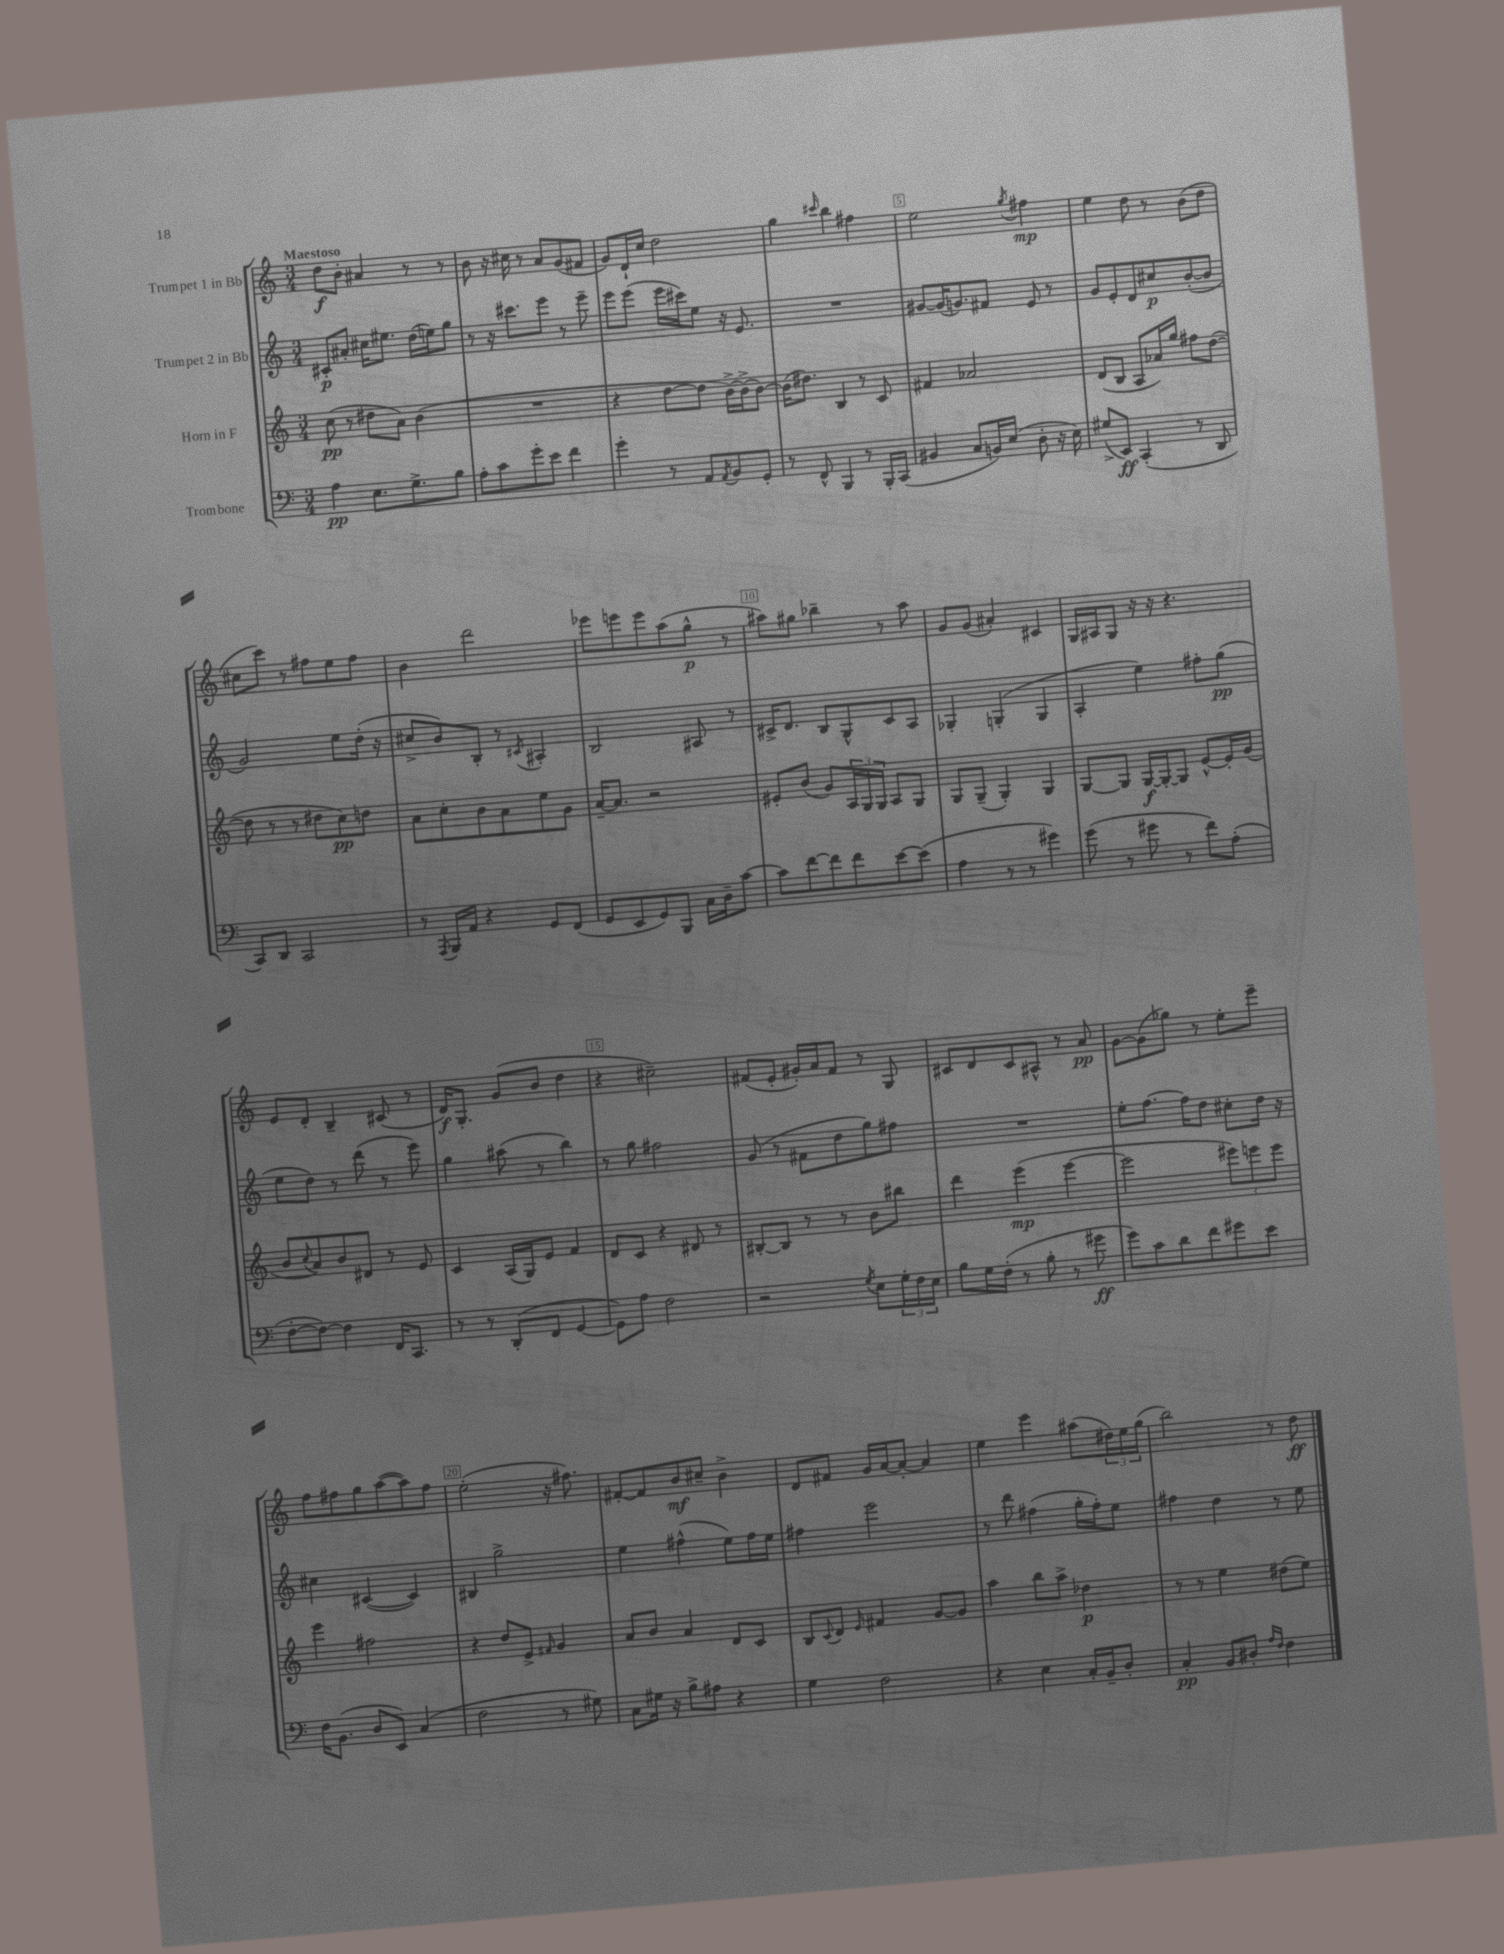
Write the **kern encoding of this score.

**kern	**kern	**kern	**kern
*staff4	*staff3	*staff2	*staff1
*clefF4	*clefG2	*clefG2	*clefG2
*k[]	*k[]	*k[]	*k[]
*M3/4	*M3/4	*M3/4	*M3/4
4A	(8cc	8c#'	8dd
.	8r	8a#'	8b'
8.E	8dd#	16cc#	4a#
.	.	8.ee#	.
.	8a)	.	.
8.G^	.	.	.
.	(4b	(16dd	8r
.	.	16ee)	.
8B	.	8gg	8r
=	=	=	=
8A'	2.r	8r	8b
8c	.	16r	16r
.	.	8.ccc#	16cc#
8g'	.	.	8r
8e	.	8eee	8a
4f	.	8r	(8g
.	.	8eee~	8f#
=	=	=	=
4g'	4r	8eee	8g)
.	.	(8eee	16d`
.	.	.	16cc
8r	[8dd	16eee	2dd
.	.	16ccc#)	.
8AA	8dd]	8ee	.
8qAA	.	.	.
8BB	[16b^)	16r	.
.	(16b^]	8.e	.
8GG'	[8b)	.	.
=	=	=	=
8r	(16b]	2.r	4gg
.	8.dd#)	.	.
8FF^^	.	.	.
.	.	.	16qqccc#
4BBB	4B	.	4bb
8r	8r	.	4ff#
16BBB'	8c	.	.
(16CC	.	.	.
=	=	=	=
4BB#	4f#	[8g#	2ee
.	.	(16g#]	.
.	.	8.g)	.
8C	2a-	.	.
16BB)	.	8f#	.
(16E	.	.	.
.	.	.	8qgg
8D'	.	8e	4ff#
16r	.	8r	.
16E)	.	.	.
=	=	=	=
(8G#^	(8d	8g	4ee
8EE)	8B	8e'	.
(4CC'	8A	8d	8dd
.	16a-)	8cc#	8r
.	16gg	.	.
8r	8ff#	([8b'	(8b
8DD	([8dd	8b]	8dd
=	=	=	=
8CC)	8dd]	2g)	8cc#
8DD	8r	.	8ccc)
2CC	8r	.	8r
.	8dd#	.	8ff#
.	8cc)	8ee	8ee
.	8dd	(16dd'	8ff#
.	.	16r	.
=	=	=	=
8r	8a	8cc#^	4b
8qAAA	.	.	.
16BBB	8cc'	8b)	.
16AA	.	.	.
4r	8b	8B'	2ddd
.	8a	8r	.
.	.	8qc#	.
8GG	8ee	4A#'	.
(8FF	8g	.	.
=	=	=	=
8GG	[16a~	2B	8eee-
.	8.a]	.	.
8EE	.	.	8eee
8GG)	2r	.	8eee
8BBB	.	.	(8aa
16C	.	8A#	8gg^^
16D~	.	.	.
[8c	.	8r	8r
=	=	=	=
8c]	8e#'	16c#^	8aa#)
.	.	8.d	.
[8f	(8b	.	8gg#
8f]	8g)	8B	4bb-~
8f	24A	8G^^	.
.	24G	.	.
.	24G	.	.
[8e	8A	8c#	8r
(8e]	8G	8A	8aa#
=	=	=	=
4A	8G	4G-'	8g
.	(8G~	.	(8g
8r	4G')	(4G'	4a#')
8r	.	.	.
4g#)	4G	4G	4c#
=	=	=	=
(8g	[8G	4A'	16G
.	.	.	16A#
8r	8G]	.	8G
8g#	[16G	4ee)	16r
.	16G'_	.	16r
8r	8G]	.	4.r
8f)	[8e^^	8ff#'	.
(8A'	16e']	(8gg	.
.	(16g	.	.
=	=	=	=
[8F'	8b	8ee	8e
.	8qqcc	.	.
8F_)	8a)	8dd)	8d'
4F]	8b	8r	4B~
.	8d#	(8ddd	.
16FF	8r	8r	(8c#
8.CC	.	.	.
.	8e	8eee)	8r
=	=	=	=
8r	4c	4gg	16d)
.	.	.	8.G'
8r	.	.	.
(8DD'	(16A	(8aa#	(8g
.	16G)	.	.
8FF	8e	8r	8b
[4GG	4f	4bb)	4dd
=	=	=	=
8GG])	8d	8r	4r
8A	8c	8gg	.
2F	4r	2ff#	2cc#~)
.	8d#	.	.
.	8r	.	.
=	=	=	=
2r	[8B#'	(8g	(8f#
.	8B#]	8r	8e'
.	8r	8f#	16g#')
.	.	.	16a
.	8r	8dd	8f#
8qG	.	.	.
8E	8b	8gg)	8r
24G'	8bb#	8ff#	8G
24F	.	.	.
24E	.	.	.
=	=	=	=
8B	4ddd	2.r	8c#
16G	.	.	8d
(16F'	.	.	.
8r	(4eee	.	8c#
8B'	.	.	8A#^^
8r	[4eee	.	8r
8g#	.	.	8a
=	=	=	=
8g)	2eee]	8ee'	[8g
8c	.	[8.ff	(8g]
8d	.	.	8gg-)
.	.	16ff]	.
8f	.	8dd	8r
8g#	12eee#)	8cc#'	8ee'
.	12eee	.	.
8e	.	16dd	8eee~
.	12eee	.	.
.	.	16r	.
=	=	=	=
16F	4eee	4cc#	8ff
(8.BB	.	.	.
.	.	.	8ff#
8D	2ff#	([4c#	8gg
8EE)	.	.	([8aa
(4C	.	4c#])	8aa])
.	.	.	8ff#
=	=	=	=
2F	4r	4B#	(2ee'
.	8dd	2gg^	.
.	8e^	.	.
.	16qqf#	.	.
8r	4g	.	16r
.	.	.	8.ff#)
8G#)	.	.	.
=	=	=	=
8C	8a	4ee	[8f#'
16G#	8b	.	8f#]
16r	.	.	.
8B^	4a	(4ff#^^	8b
8A#	.	.	8cc#~
4r	8d	8ee)	4b^
.	8c	16ff#	.
.	.	16ee	.
=	=	=	=
4G	8B	4ff#	8d
.	8qqc	.	.
.	8d	.	8f#
.	16qqe	.	.
2F	4f#	2eee	16g
.	.	.	[16a
.	.	.	8a'_
.	[8g	.	4a]
.	8g]	.	.
=	=	=	=
4r	4aa	8r	4ee
.	.	8ddd	.
4E	8bb	(4ff#	4eee
.	8aa^	.	.
16C'	4dd-	16gg'	(8aa#
16BB~	.	16ff#')	.
8D'	.	8ee	24dd#)
.	.	.	24ee
.	.	.	(24gg
=	=	=	=
4C'	8r	4ff#	2bb)
.	8r	.	.
8BB	4ee	4dd	.
8D#'	.	.	.
16qqA	.	.	.
16qqF	.	.	.
4F	(8dd#	8r	8r
.	8ee)	8ee	8dd
==	==	==	==
*-	*-	*-	*-
